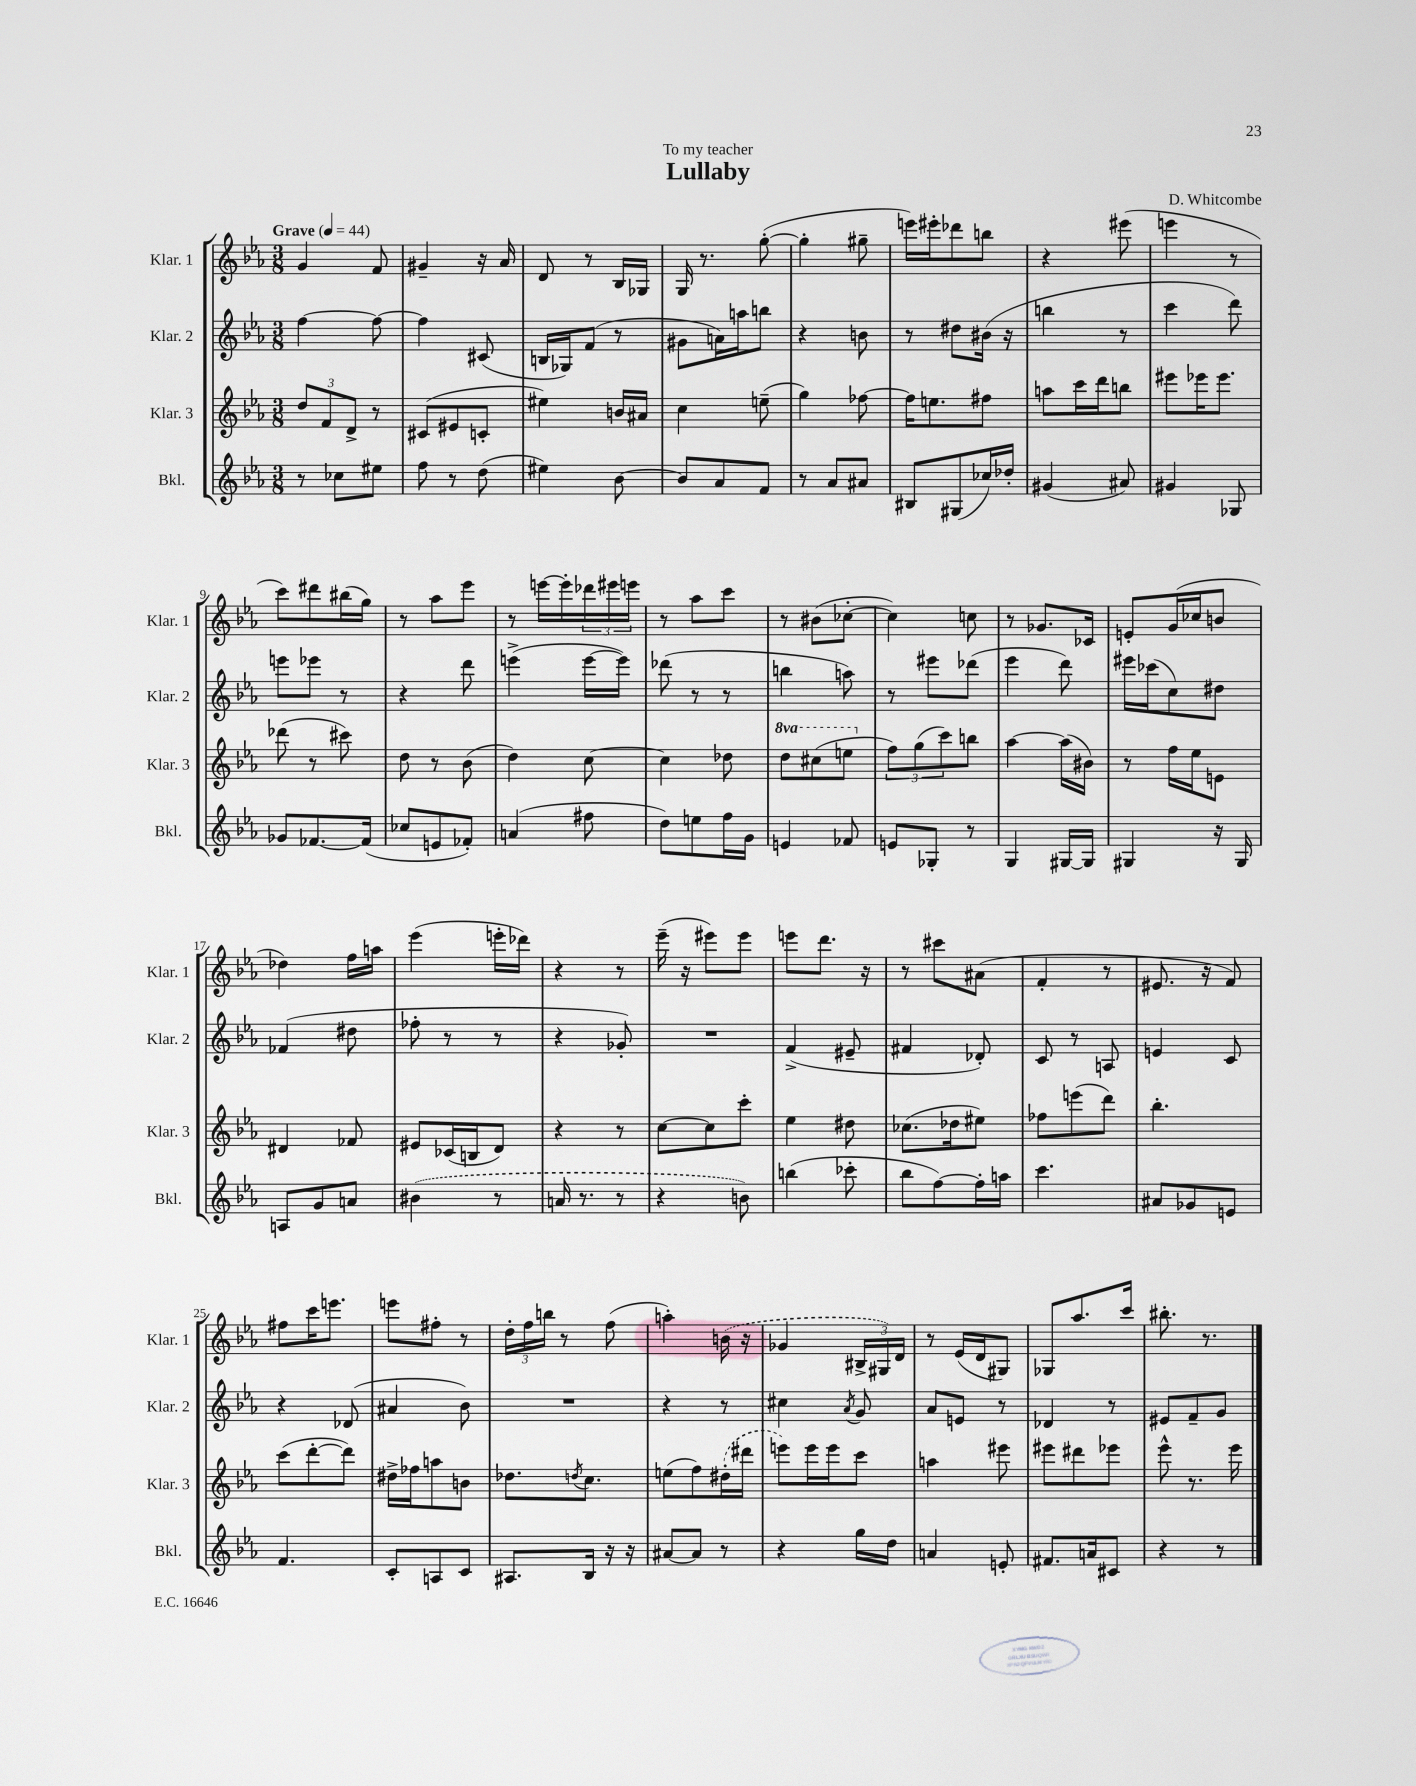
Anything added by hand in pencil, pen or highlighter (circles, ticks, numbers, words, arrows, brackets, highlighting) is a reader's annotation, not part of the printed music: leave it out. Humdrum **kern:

**kern	**kern	**kern	**kern
*staff4	*staff3	*staff2	*staff1
*clefG2	*clefG2	*clefG2	*clefG2
*k[b-e-a-]	*k[b-e-a-]	*k[b-e-a-]	*k[b-e-a-]
*M3/8	*M3/8	*M3/8	*M3/8
*MM44	*MM44	*MM44	*MM44
8r	12dd/L	[4ff\	4g/
.	12f/	.	.
8cc-\L	.	.	.
.	12d^/J	.	.
8ee#\J	8r	8ff\_	8f/
=	=	=	=
8ff\	(8c#/L	4ff\]	4g#~/
8r	8e#/	.	.
(8dd\	8c'/J	(8c#/	16r
.	.	.	16a-/
=	=	=	=
4ee#\)	4ee#\)	16B/LL	8d/
.	.	16G-/J)	.
.	.	(8f/J	8r
[8b-\	16b/LL	8r	16B-/LL
.	16a#/JJ	.	16G-/JJ
=	=	=	=
8b-/]L	4cc\	8g#\L	16G/
.	.	.	8.r
8a-/	.	16a\L)	.
.	.	16aa\J	.
8f/J	(8ee~\	8bb\J	([8gg'\
=	=	=	=
8r	4gg\)	4r	4gg'\]
8a-/L	.	.	.
8a#/J	[8ff-\	8b\	8gg#~\
=	=	=	=
8B#/L	16ff-\]LK	8r	16eee\LL)
.	8.ee\	.	16eee#'\J
(8G#/	.	8dd#\L	8ddd-\
16cc-/L)	8ff#\J	(16b#\Jk	8bb\J
16dd-'/JJ	.	16r	.
=	=	=	=
(4g#/	8aa\L	4bb\	4r
.	16ccc\L	.	.
.	16ddd\J	.	.
8a#/)	8bb\J	8r	(8eee#\
=	=	=	=
4g#/	8eee#\L	4ccc\	4eee\
.	16eee-\K	.	.
.	8.eee-\J	.	.
8G-/	.	8ddd\)	8r
=	=	=	=
8g-/L	(8ddd-\	8eee\L	8ccc\L)
[8.f-/	8r	8eee-\J	8ddd#\
.	8ccc#\)	8r	(16bb#\L
(16f-/]Jk	.	.	16gg\JJ)
=	=	=	=
8cc-/L	8dd\	4r	8r
8e/	8r	.	8aa-\L
8f-'/J)	(8b-\	8ddd\	8eee-\J
=	=	=	=
(4a/	4dd\)	(4eee^\	8r
.	.	.	[16eee\LL
.	.	.	16eee'\]
8ff#\	[8cc\	[16eee\LL	24ddd-\
.	.	.	24eee#\
.	.	16eee\]JJ)	.
.	.	.	24eee\JJ
=	=	=	=
8dd\L)	4cc\]	(8ddd-\	8r
8ee\	.	8r	8aa-\L
16ff\L	8dd-\	8r	8ccc\J
16g\JJ	.	.	.
=	=	=	=
4e/	8ddd\L	4bb\	8r
.	(8ccc#\	.	(8b#\L
8f-/	8eee\J	8aa\)	[8cc-'\J
=	=	=	=
8e/L	12ff\L)	8r	4cc-\])
.	(12gg\	.	.
8G-'/J	.	8eee#\L	.
.	12ccc\)	.	.
8r	8bb\J	(8ddd-\J	8cc\
=	=	=	=
4G/	[4aa-\	4eee-\	8r
.	.	.	8.g-/L
[16G#/LL	(16aa-\]LL	8ddd\)	.
16G#/]JJ	16b#\JJ)	.	16c-/Jk
=	=	=	=
4G#/	8r	16eee#\LL	8e'/L
.	.	(16ccc-\J	.
.	16ff\LL	8cc\)	(16g/L
.	16ee-\J	.	16cc-/J
16r	8e\J	8dd#\J	8b/J
16G#/	.	.	.
=	=	=	=
8A/L	4d#/	(4f-/	4dd-\)
8g/	.	.	.
8a/J	8f-/	8dd#\	16ff\LL
.	.	.	16aa\JJ
=	=	=	=
(4b#\	8e#/L	8ff-'\	(4eee-\
.	(16c-/L	8r	.
.	16B/J	.	.
8r	8d/J)	8r	16eee'\LL
.	.	.	16ddd-\JJ)
=	=	=	=
16a/	4r	4r	4r
8.r	.	.	.
8r	8r	8g-'/)	8r
=	=	=	=
4r	[8cc\L	4.r	(16eee-~\
.	.	.	16r
.	8cc\]	.	8eee#\L)
8b\)	8ccc'\J	.	8eee#\J
=	=	=	=
(4bb\	4ee-\	(4f^/	8eee\L
.	.	.	8.ddd\J
8ccc-'\	8dd#\	8e#~/	.
.	.	.	16r
=	=	=	=
8bb-\L	(8.cc-\L	4f#/	8r
[8ff\)	.	.	8ccc#\L
.	16dd-\k	.	.
16ff'\]L	8ee#\J)	8d-'/)	(8a#\J
16aa\JJ	.	.	.
=	=	=	=
4.ccc\	8ff-\L	8c/	4f'/
.	(8eee\	8r	.
.	8ddd\J)	8A/	8r
=	=	=	=
8a#/L	4.bb-'\	4e/	8.e#/
8g-/	.	.	.
.	.	.	16r
8e/J	.	8c/	8f/)
=	=	=	=
4.f/	(8ccc\L	4r	8ff#\L
.	[8ddd'\	.	16ccc\K
.	.	.	8.eee\J
.	8ddd\]J)	(8d-/	.
=	=	=	=
8c'/L	16dd#^\LL	4a#/	8eee\L
.	16ff-\J	.	.
8A/	8aa\	.	8ff#'\J
8c/J	8b\J	8b-\)	8r
=	=	=	=
8.A#/L	8.dd-\L	4.r	24dd'\LL
.	.	.	24ff\
.	.	.	24bb\JJ
.	.	.	8r
.	8qdd/	.	.
16B-/Jk	8.cc\J	.	.
16r	.	.	(8ff\
16r	.	.	.
=	=	=	=
[8a#/L	(8ee\L	4r	4aa'\)
8a#/]J	8ff\)	.	.
8r	(16dd#'\L	8r	(16b\
.	16ddd#\JJ	.	16r
=	=	=	=
4r	8eee\L)	4cc#\	4g-/
.	16eee\L	.	.
.	16eee\J	.	.
.	.	8qa-/	.
16gg\LL	8ccc\J	8g/	24B#^/LL
.	.	.	24G#/)
16dd\JJ	.	.	.
.	.	.	24d/JJ
=	=	=	=
4a/	4aa\	8a-/L	8r
.	.	8e/J	(16e-/LL
.	.	.	16d/J
8e'/	8eee#\	8r	8G#/J)
=	=	=	=
8.f#/L	8eee#\L	4d-/	8G-/L
.	8ddd#\	.	8.aa-/
16a/k	.	.	.
8c#/J	8eee-\J	8r	.
.	.	.	16ccc/Jk
=	=	=	=
4r	8eee-^^\	8e#/L	8.bb#'\
.	8.r	8f~/	.
.	.	.	8.r
8r	.	8g/J	.
.	16eee-\	.	.
==	==	==	==
*-	*-	*-	*-
